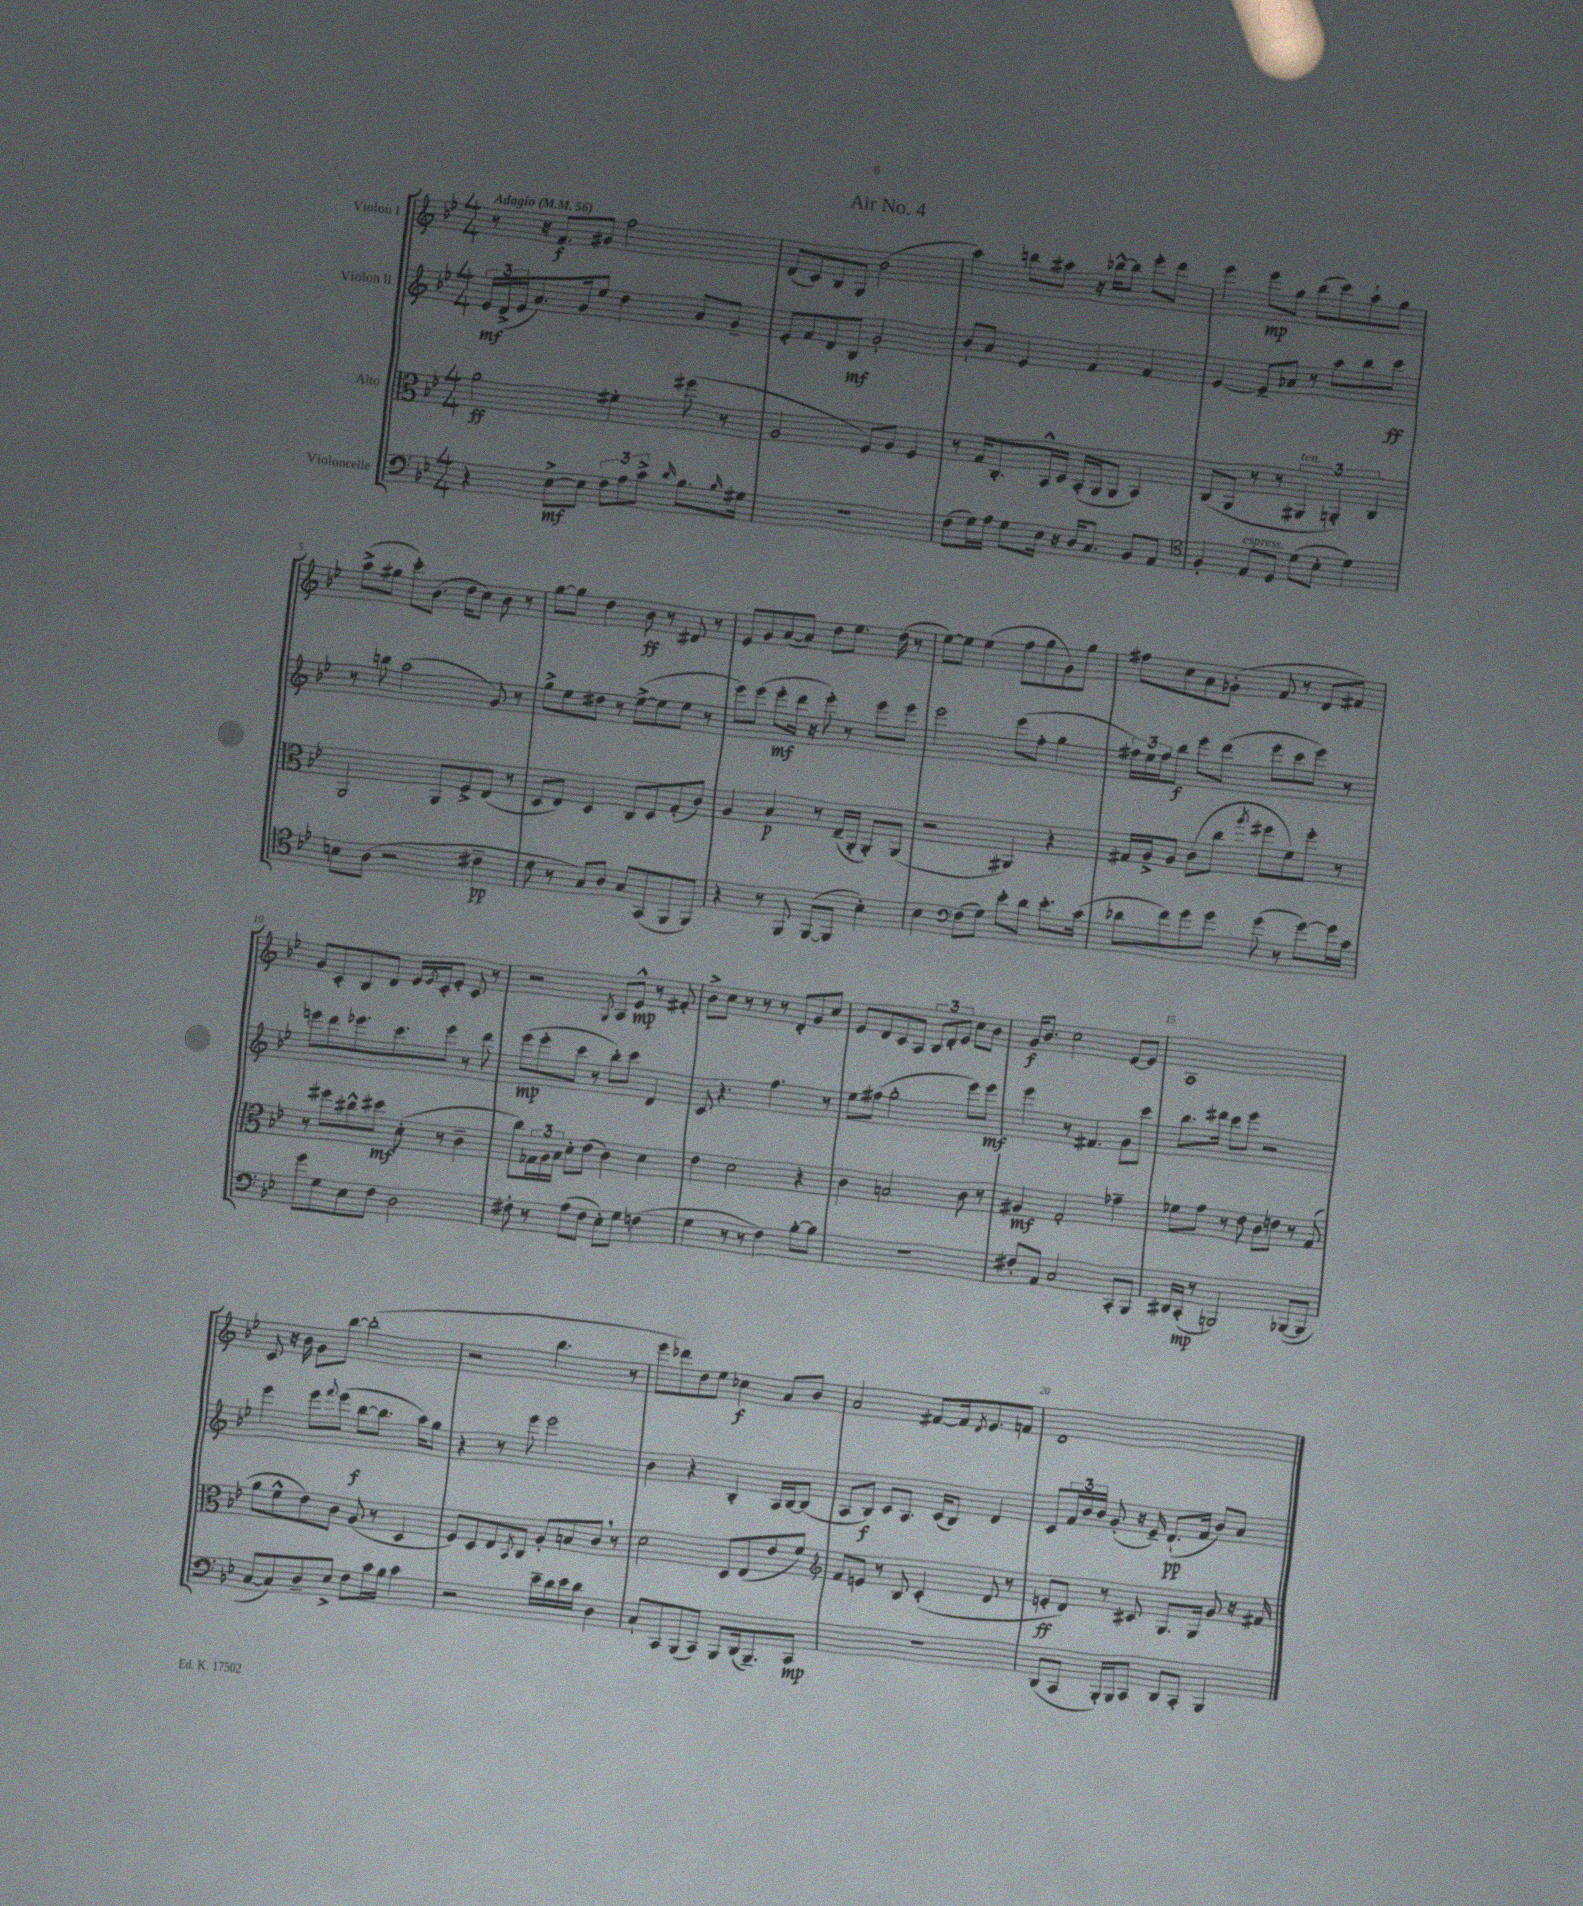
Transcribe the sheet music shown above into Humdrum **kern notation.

**kern	**kern	**kern	**kern
*staff4	*staff3	*staff2	*staff1
*clefF4	*clefC3	*clefG2	*clefG2
*k[b-e-]	*k[b-e-]	*k[b-e-]	*k[b-e-]
*M4/4	*M4/4	*M4/4	*M4/4
*MM56	*MM56	*MM56	*MM56
4r	2a\	24e-/LL	8r
.	.	(24d^/	.
.	.	24e-/J	.
.	.	8.a/)	16r
.	.	.	8.f/L
[8E-^\L	.	.	.
.	.	16g/k	.
8E-\]J	.	8ee-/J	8g#/J
12F\L	4f#'\	4dd\	2ff\
12A\	.	.	.
12c^\J	.	.	.
16qqd/	.	.	.
8.B-\L	(8ff#\	8a/L	.
.	8r	8g~/J	.
16qqB-/	.	.	.
16G#\Jk	.	.	.
=	=	=	=
1r	2A/	8e-'/L	(8d/L
.	.	8f/	8c/)
.	.	8d/	8B-/
.	.	8B-/J	8G/J
.	8F/L)	2g'/	(2b-\
.	8A/J	.	.
.	4F/	.	.
=	=	=	=
(8F\L	8r	8b-`/L	4aa\)
16G\L)	16G/LK	8a/J	.
16A\JJ	8.C'/	.	.
8G\L	.	4e-/	8bb\L
16E-\Jk	16BB-^^/L	.	8aa#\J
16r	16D/JJ	.	.
16D/LK	(16BB-'/LL	4f/	16r
8.C/J	16AA/J	.	[16bb-^^\LK
.	8AA/J	.	8bb-\]J
8BB-/L	4BB-/)	4f/	8eee-'\L
8AA/J	.	.	8ddd\J
=	=	=	=
*clefC4	*	*	*
4F'/	(8C/L	[4e-/	4eee-\
.	8AA/J	.	.
8E-/L	8r	8e-~/]L	8eee-\L
8D/J	8r	8a-/J	8gg\J
(8d\L	6AA#/	8r	(8bb-\L
8B-'\J	.	8aa\L	8ccc\)
.	6AA'/)	.	.
4d\)	.	8bb-\	8aa`\
.	6C/	.	.
.	.	8ccc\J	8gg\J
=	=	=	=
8B\L	2AA/	8r	(8aa^\L
(8A\J	.	8bb\	8gg#\J
2r	.	(2aa\	8ccc'\L)
.	.	.	(8.b-\J
.	8AA/L	.	.
.	.	.	16dd\LK
.	8F^/	.	8cc\J)
4c#~\	(8E-/J	8g/)	8b-\
.	8r	8r	8r
=	=	=	=
8d\	8D/L	8gg^\L	[8gg\L
8r	8E-/J)	8ee-\	8gg\]J
8G/L)	4D/	8dd#\J	4dd\
8A/J	.	8r	.
8G/L	8C/L	([8ee-^\L	8b-\
(8GG/	8D/	8ee-\]	8r
8FF/	(8G'/	8ee-\J	8d#/
8FF/J)	8c/J)	8r	8r
=	=	=	=
4r	4A/	8eee-\L)	8e-/L
.	.	(8eee-\J	8g/
8r	4B-/	8eee-'\L	([8a/
8FF/	.	16ddd\Jk	8a/]J)
.	.	16r	.
([8FF/L	8r	8eee-'\)	8dd\L
8FF/]J	(16E-~/LL	8r	8.ee-\J
.	16AA'/JJ	.	.
4B-'\)	8AA'/L)	8eee-\L	.
.	.	.	(16dd\
.	(8AA/J	8eee-\J	8r
=	=	=	=
4B-\	2r	2eee-\	[8ee-\L)
.	.	.	8ee-\]J
*clefF4	*	*	*
(8F\L	.	.	(4ee-\
8G\J)	.	.	.
8e-'\L	4AA#/)	(8eee-\L	8ff\L
8d\J	.	8ff'\J	8gg\
8.e-'\L	4r	4gg\	8g\)
.	.	.	8gg\J
(16c\Jk	.	.	.
=	=	=	=
8d-\L	16G#/LL	24ff#\LL)	8ff#\L
.	.	24ee-\	.
.	16A^/J	.	.
.	.	24ff#\J	.
8f\)	8A/J	8bb-\J	8cc\
8g\	(8c\L	8eee-\L	8a\
8g\J	8cc\J	(8ddd\J	(8g-'\J
.	8qaa/	.	.
(8g\	8ff#\L	8eee-\L	8f/
8r	8f\)	8ccc\	8r
[8g\L)	8ff#'\J	8eee-\J)	8d/L
16g\]L	8r	8r	8f#/J)
16c\JJ	.	.	.
=	=	=	=
8g\L	8r	8eee\L	8g/L
8G\	8ff#\L	8ddd\	8c'/
8E-\	8cc#^^\	8.eee-\	8B-/
8F\J	8dd#\J	.	8d/J
.	.	8.ccc\	.
2D\	(8d'\	.	16e-/LL
.	.	.	8qe-/
.	.	.	16c'/J
.	8r	8eee-\J	8e-'/J
.	4c~\	8r	8c/
.	.	8ddd\	8r
=	=	=	=
8F#'\	8cc\L)	(8eee-\L	2r
8r	24G-\L	8eee-'\	.
.	24A\	.	.
.	24B-\JJ	.	.
(8A\L	8d'\L	8ccc\J	.
8F#\J	(8e-\J	8r	.
.	.	.	8qG/
8E-'\L)	4c\)	8bb-'\L)	8A/L
8G\J	.	8ccc\J	8e-^^/J
(4F\	4d\	4d/	8r
.	.	.	8f#'/
=	=	=	=
4G\	4e-\	8c/	8b-^\L
.	.	4.r	8cc\J
8r	2d\	.	8r
8r	.	.	8r
4F\)	.	4.ff\	8r
.	.	.	8d'/L
[8B-'\L	4r	.	8g/
8B-\]J	.	8r	8cc/J
=	=	=	=
1r	4c\	8ee-\L	8e-/L
.	.	(8ff#\J	8d/
.	2B/	2gg'\	8c/
.	.	.	8A/J
.	.	.	12B-/L
.	.	.	12d'/
.	.	.	12e-/J
.	8c\	8eee-\L)	8cc\L
.	8r	8eee-\J	8b-\J
=	=	=	=
8F#'/L	4A#/	4eee-\	16g/LK
.	.	.	8.b-/J
8AA/J	.	.	.
2C/	2G'/	8r	2cc\
.	.	4.f#/	.
8CC'/L	4g-~\	8g\L	[8e-/L
8BBB-/J	.	8ccc\J	8e-/]J
=	=	=	=
16DD#/LL	8f-\L	8.bb-\L	1A
(16CC'/JJ	.	.	.
8r	8g\J	.	.
.	.	16ddd#\Jk	.
2BBB/)	8r	8ccc\L	.
.	8e-\	8eee-\J	.
.	8c\L	2r	.
.	8e\J	.	.
([8BBB-/L	8r	.	.
8BBB-/]J	(8G/	.	.
=	=	=	=
[8C/L	8a\L	4eee-\	8c/
8C/])	8f^^\	.	16r
.	.	.	16b-\
8D~/	8e-\)	8eee-\L	8g\L
.	.	8qqfff/	.
8E-^/J	8c\J	(8eee-\J	[8bb-\J
8F\L	(8A/	[8bb-\L	(2bb-'\]
16c\L	8r	8.bb-\]J	.
16B-\JJ	.	.	.
4c\	4D/	.	.
.	.	16aa\LK)	.
.	.	8gg\J	.
=	=	=	=
2r	8F/L)	4r	2r
.	8D/	.	.
.	8E-/	8r	.
.	8qBB-/	.	.
.	8C/J	8eee-\	.
16e-~\LL	8A'/L	2eee-\	4.bb-\
16d\	.	.	.
16e-\	8B/	.	.
16d\JJ	.	.	.
4D\	8c/J	.	.
.	8r	.	8r
=	=	=	=
8C`/L	2d\	4b-\	8eee-\L
8CC/	.	.	8ddd-\)
(8BBB-/	.	4r	8dd\
8CC/J)	.	.	8ee-\J
8BBB-/L	8D/L	4B-'/	4cc-\
(16DD/k	(8E-/	.	.
8.BBB-~/)	.	.	.
.	8e-/	16A/LL	8a/L
.	.	[16B-/J	.
8CC/J	8f/J)	(8B-/]J	8b-/J
=	=	=	=
*	*clefG2	*	*
1r	8f/L	8A/L	2a/
.	8e/J	8B-/J)	.
.	8r	8c/L	.
.	8B-/	8.A/J	.
.	(4c'/	.	[8f#/L
.	.	(16c/LK	.
.	.	8B-/J)	16f#/]k
.	.	.	8qd/
.	.	.	8.e-/
.	8d/	4d/	.
.	8r	.	8f/J
=	=	=	=
(8DD/L	8e'/L	8c/L	1d
8CC/J	8d/J)	24f/L	.
.	.	24b-/	.
.	.	24b-/JJ	.
16BBB-'/LL)	8r	(8g'/	.
16BBB-/J	.	.	.
8CC/J	8c#/	16r	.
.	.	16e-~/)	.
8DD/L	8.G/L	(8.d`/L	.
8CC'/J	.	.	.
.	16G/Jk	16f/Jk	.
4BBB-/	8g/	8b-/L)	.
.	16r	8a/J	.
.	16f#/	.	.
==	==	==	==
*-	*-	*-	*-
